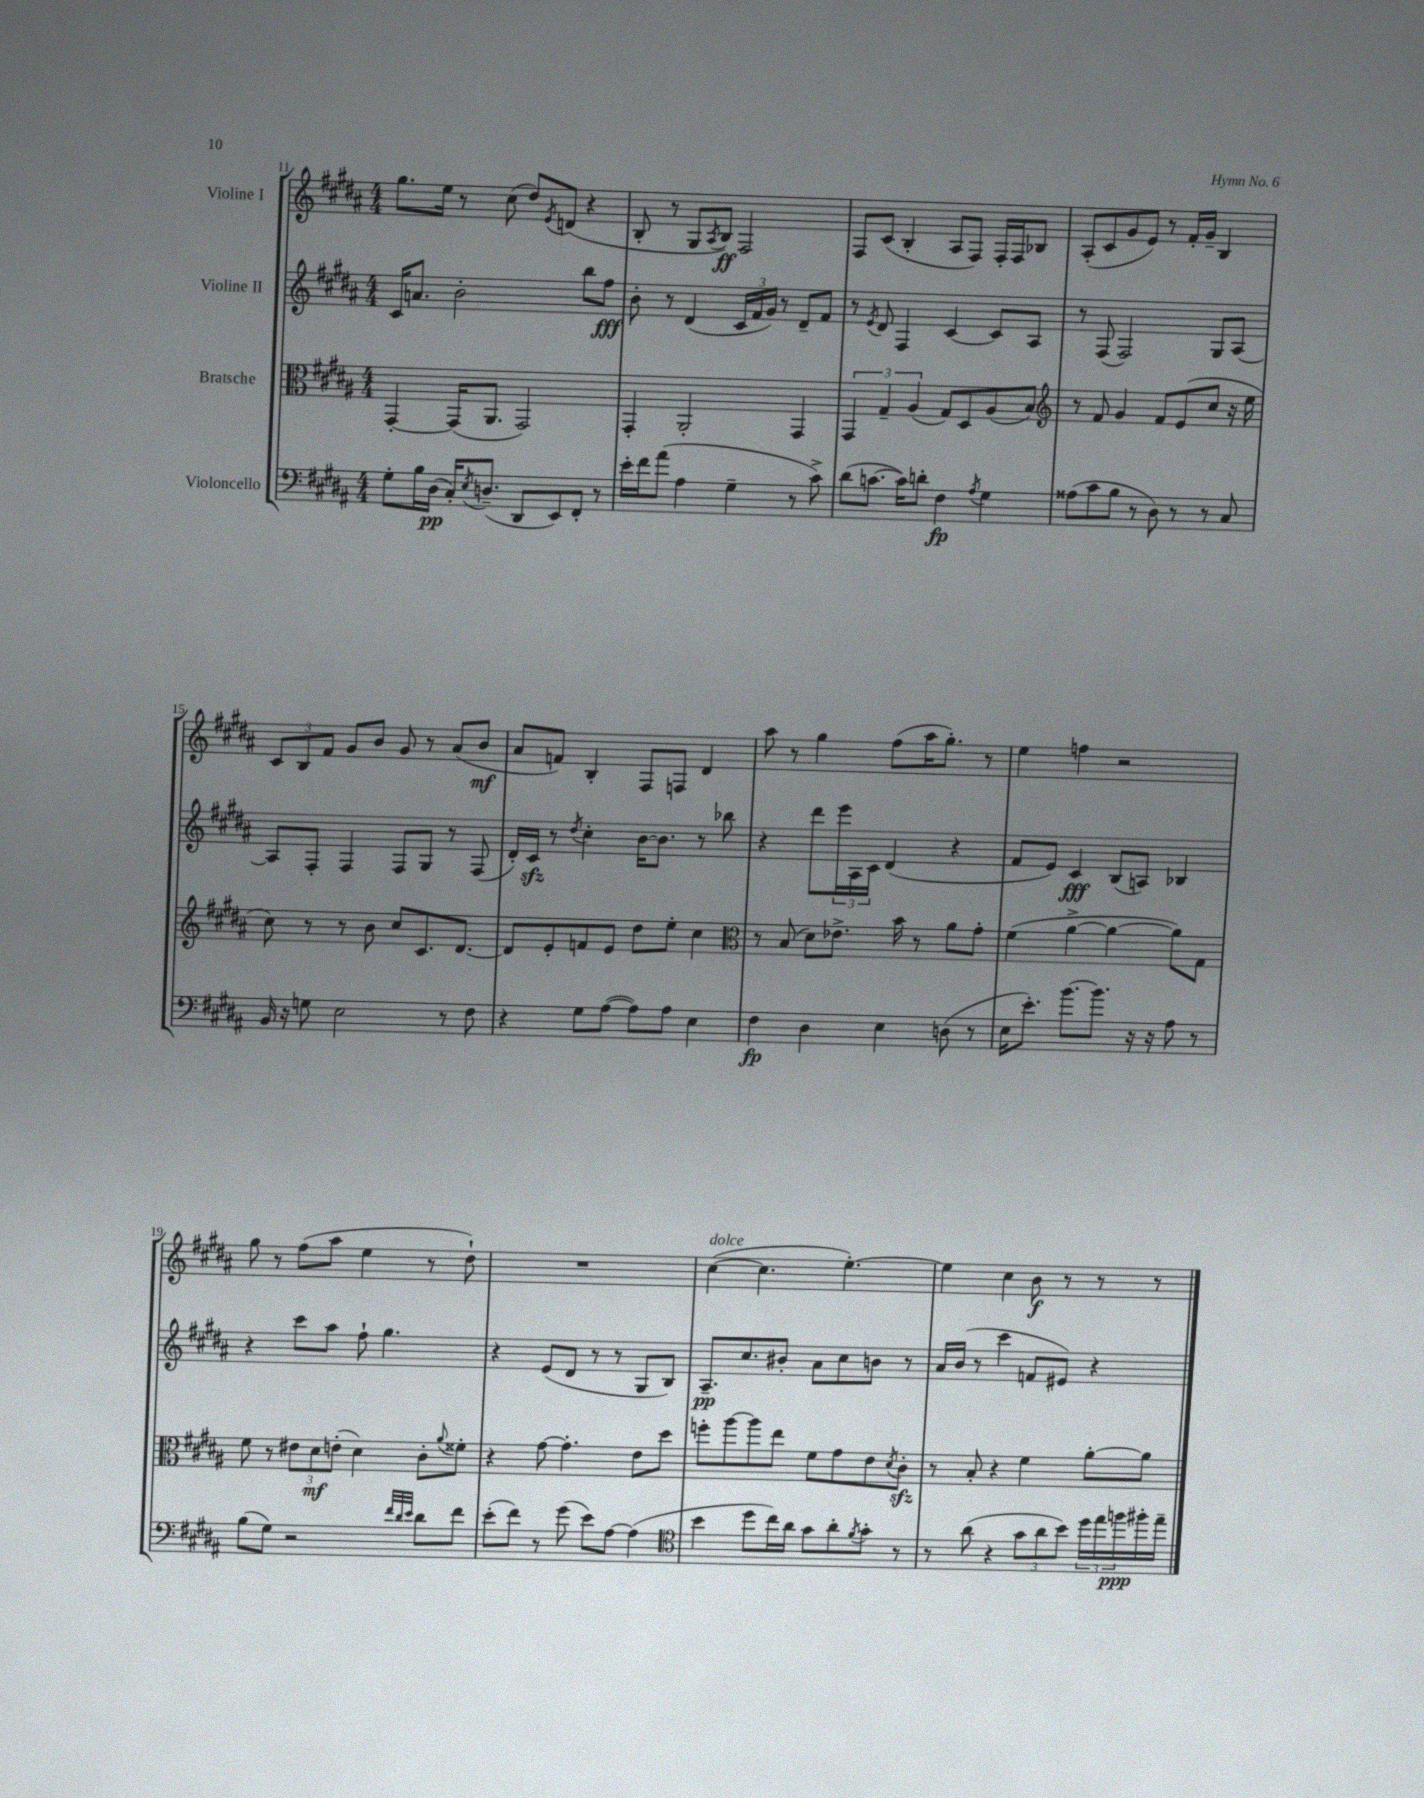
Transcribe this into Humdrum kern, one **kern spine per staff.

**kern	**kern	**kern	**kern
*staff4	*staff3	*staff2	*staff1
*clefF4	*clefC3	*clefG2	*clefG2
*k[f#c#g#d#a#]	*k[f#c#g#d#a#]	*k[f#c#g#d#a#]	*k[f#c#g#d#a#]
*M4/4	*M4/4	*M4/4	*M4/4
8G#'\L	[4GG#'/	16c#/LK	8.gg#\L
.	.	8.a/J	.
16B\L	.	.	.
(16D#\JJ	.	.	16ee\Jk
16C#'/LK)	(16GG#/]LK	2b'\	8r
8qE/	.	.	.
(8.D~/J	8.AA#/J	.	.
.	.	.	(8cc#\
8DD#/L	2GG#/)	.	8dd#/L)
.	.	.	8qe/
8EE/)	.	.	(8d/J
8FF#'/J	.	8bb\L	4r
8r	.	8ff#\J	.
=	=	=	=
16e'\LL	4GG#'/	8b'\	8B'/
16f#\J	.	.	.
(8a#\J	.	8r	8r
4A#\	2AA#'/	(4d#/	8G#/L
.	.	.	8qA#/
.	.	.	8B/J)
4G#~\	.	24c#/LL	2F#/
.	.	24f#/	.
.	.	24g#/JJ)	.
.	.	8r	.
8r	4GG#/	8d#~/L	.
8c#^\)	.	8f#/J	.
=	=	=	=
(8d#\L	6GG#/	8r	8F#/L
.	.	8qe/	.
[8.c\J	.	8d#/	(8c#/J
.	6G#~/	.	.
.	.	4F#/	4B'/
16c\]LK)	.	.	.
.	(6A#/	.	.
8d'\J	.	.	.
4F#\	8G#/L)	[4c#/	8A#/L
.	8D#/	.	8F#/J)
8qA#/	.	.	.
4G#\	(8A#/	8c#/]L	16F#'/LL
.	.	.	16F#/J
.	8B/J)	8A#/J	8B-/J
=	=	=	=
*	*clefG2	*	*
(8A##\L	8r	8r	(8A#'/L
8c#\	8f#/	(8F#/	8c#/
8B\J	4g#/	2F#/)	8g#/
8r	.	.	8e/J)
8D#\)	8f#/L	.	8r
8r	(8e/	.	16f#'/LL
.	.	.	16g#~/JJ
8r	8cc#/J	8G#/L	4B/
8C#/	16r	[8A#/J	.
.	16ee\	.	.
=	=	=	=
16BB/	8cc#\)	8A#/]L	12c#/L
16r	.	.	.
.	.	.	12B/
8G\	8r	8F#'/J	.
.	.	.	12f#/J
2E\	8r	4F#/	8g#/L
.	8b\	.	8b/J
.	8cc#/L	8F#/L	8g#/
.	8.c#/	8G#/J	8r
8r	.	8r	(8a#/L
.	[8.d#/J	.	.
8F#\	.	(8F#/	8b/J
=	=	=	=
4r	8d#/]L	16d#'/LL)	8a#/L
.	.	16c#/JJ	.
.	8e'/	8r	8f/J)
.	.	8qdd#/	.
8G#\L	8f/	4cc#'\	4B'/
([8A#\J	8e/J	.	.
8A#\]L)	8dd#\L	[16b\LK	8F#/L
.	.	8.b\]J	.
8A#\J	8ee'\J	.	8F/J
4E\	4cc#\	8r	4d#/
.	.	8bb-\	.
=	=	=	=
*	*clefC3	*	*
4F#\	8r	4r	8aa#\
.	(8B/	.	8r
4D#\	8d#\L)	8ddd#\L	4gg#\
.	8.e-^\J	24eee\L	.
.	.	24A#\	.
.	.	24c#\JJ	.
4E\	.	(4d#/	(8ff#\L
.	16b\	.	.
.	8r	.	16aa#\K
.	.	.	8.gg#'\J)
(8D\	8a#\L	4r	.
8r	8g#'\J	.	8r
=	=	=	=
16E\LK	(4f#\	8f#/L	4ee\
8.e'\J)	.	.	.
.	.	8e/J)	.
[8.b\L	[4a#^\	4c#/	4ff\
8.b\]J	.	.	.
.	4a#\_	(8B/L	2r
16r	.	8A/J)	.
16r	.	.	.
8A#\	8a#\]L)	4B-/	.
8r	8G#\J	.	.
=	=	=	=
(8B\L	8f#\	4r	8gg#\
8G#\J)	8r	.	8r
2r	12e#\L	8ccc#\L	(8ff#\L
.	12d#\	.	.
.	.	8aa#\J	8aa#\J
.	(12e'\J	.	.
.	4d#\)	8ff#`\	4ee\
.	.	4.gg#\	.
32qqf#/LLL	.	.	.
32qqd#/	.	.	.
32qqe/JJJ	.	.	.
8d#\L	8c#'\L	.	8r
.	8qqa#/	.	.
8f#\J	8f##'\J	.	8dd#`\)
=	=	=	=
(8e'\L	4r	4r	1r
8f#\J)	.	.	.
8r	[8g#\	(8e/L	.
(8g#\	4.g#'\]	8d#/J	.
8e\L)	.	8r	.
[8A#\J	.	8r	.
(4A#\]	8e\L	8G#/L	.
.	8dd#\J	8B/J)	.
=	=	=	=
*clefC4	*	*	*
4b\	8ff'\L	8.A#~/L	([4cc#\
.	[8aa#\	.	.
.	.	8.cc#/	.
8dd#\L	8aa#\]	.	4.cc#\]
16cc#\L)	8ee\J	8b#'/J	.
16a#\JJ	.	.	.
8g#\L	8f#\L	8a#\L	.
8a#'\	8g#\	8cc#\	[4.ee'\)
8qf#/	.	.	.
8g#'\J	8e\	8b\J	.
.	8qd#/	.	.
8r	8c#'\J	8r	.
=	=	=	=
8r	8r	16a#/LL	4ee\]
.	.	(16b/JJ	.
(8a#\	8B'/	8r	.
4r	4r	4ccc#\	4cc#\
12g#\L	4f#\	8f/L	8b\
12a#\	.	.	.
.	.	8e#/J)	8r
12b\J)	.	.	.
24dd#\LL	[8a#'\L	4r	8r
24ee\	.	.	.
24ff\	.	.	.
16ff#'\	8a#\]J	.	8r
16ee~\JJ	.	.	.
==	==	==	==
*-	*-	*-	*-
